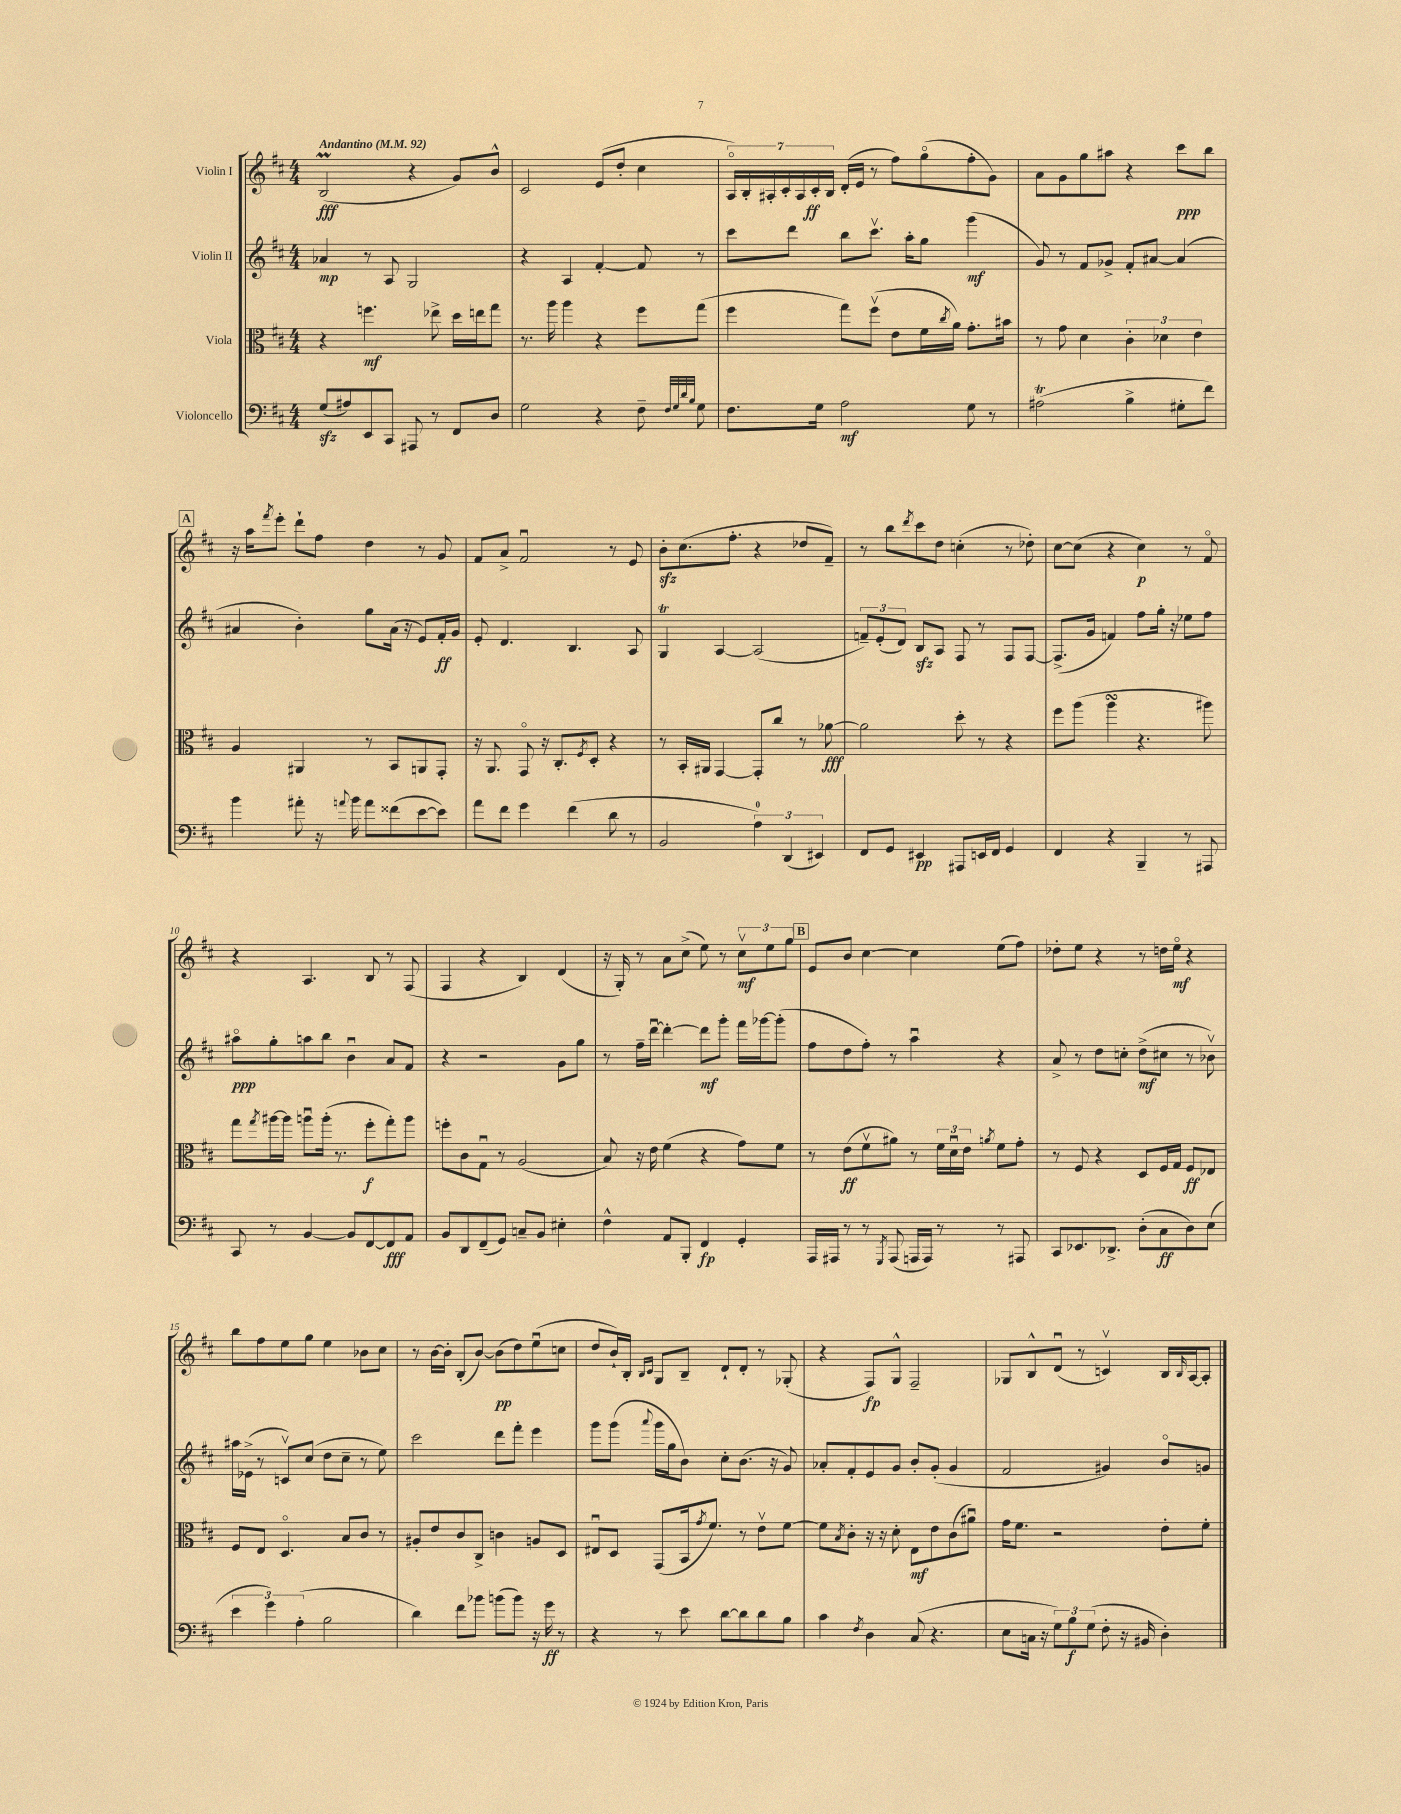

**kern	**kern	**kern	**kern
*staff4	*staff3	*staff2	*staff1
*clefF4	*clefC3	*clefG2	*clefG2
*k[f#c#]	*k[f#c#]	*k[f#c#]	*k[f#c#]
*M4/4	*M4/4	*M4/4	*M4/4
*MM92	*MM92	*MM92	*MM92
(8G	4r	4a-	(2B
8A#)	.	.	.
8EE	4.ff	8r	.
8CC#	.	8A	.
8AAA#	.	2G	4r
8r	8ee-^	.	.
8FF#	16dd	.	8g)
.	16ee	.	.
8D	8gg	.	8b^^
=	=	=	=
2G	8.r	4r	2c#
.	16aa	.	.
.	4aa	4A	.
4r	4r	[4f#'	(8e
.	.	.	8dd'
8F#~	8ff#	8f#]	4cc#
32qqF#	.	.	.
32qqG	.	.	.
32qqd	.	.	.
32qqB	.	.	.
8G	(8gg	8r	.
=	=	=	=
8.F#	4ff#	8ccc#	28Ao)
.	.	.	28B'
.	.	.	28A#'
.	.	.	28c#'
.	.	8ddd	.
.	.	.	28A#
.	.	.	28c#'
16G	.	.	.
.	.	.	28B
2A	8gg)	8bb	(16d'
.	.	.	16e
.	(8ff#v	8.ccc#v	8r
.	8e	.	8ff#)
.	.	16aa'	.
.	16f#	8gg	(8ggo
.	8qcc#	.	.
.	16a)	.	.
8G	8.g'	(4ggg	8ff#'
8r	.	.	8g)
.	16b#	.	.
=	=	=	=
(2A#	8r	8g)	8a
.	8g	8r	8g
.	4d	8f#	8gg
.	.	8g-^	8aa#
4B^	6c#'	8f#'	4r
.	.	[8a#	.
.	6d-	.	.
8G#'	.	(4a#]	8ccc#
.	6e	.	.
8f#)	.	.	8bb
=	=	=	=
4b	4A	4a#	16r
.	.	.	16aa
.	.	.	8qfff#
.	.	.	8eee'
8a#'	4AA#	4b')	8ddd`
16r	.	.	8ff#
8qqa	.	.	.
16b	.	.	.
8a	8r	8gg	4dd
(8f##	8BB	(16a#	.
.	.	16r	.
[8e	8AA	8e)	8r
8e])	8GG'	16f#'	8g
.	.	16g	.
=	=	=	=
8a	16r	8e'	8f#
.	8.AA	.	.
8f#	.	4.d	8a^
4g	8GGo	.	2f#u
.	16r	.	.
.	8.C#'	.	.
(4f#	.	4.B	.
.	8qF#	.	.
.	8D'	.	.
8d	4r	.	8r
8r	.	8A	8e
=	=	=	=
2BB	8r	4G	8b'
.	16BB'	.	(8.cc#
.	16AA#	.	.
.	[4GG	[4A	.
.	.	.	8.ff#'
6A)	8GG']	(2A]	4r
.	8cc#	.	.
(6DD	.	.	.
.	8r	.	8dd-
6EE#)	.	.	.
.	[8a-	.	8f#~)
=	=	=	=
8FF#	2a-]	12f~)	8r
.	.	(12e'	.
8GG	.	.	8bb
.	.	12d)	.
.	.	.	8qddd
4EE#	.	8B	8ccc#
.	.	8A	8dd
8AAA#	8dd'	8F#	(4cc'
16EE	8r	8r	.
16FF#	.	.	.
4GG	4r	8F#	8r
.	.	[8F#	8dd-')
=	=	=	=
4FF#	8ff#	(8.F#^]	[8cc#
.	(8aa	.	(8cc#]
.	.	16g	.
4r	4aa	4f)	4r
4BBB~	4.r	8ff#	4cc#)
.	.	16gg'	.
.	.	16r	.
8r	.	8ee-	8r
8AAA#	8aa#)	8ff#	8f#o
=	=	=	=
8CC#	8gg	8aa#o	4r
.	8qgg	.	.
8r	[16aa#	8gg'	.
.	16aa#]	.	.
[4BB	8aau	8aa	4.A
.	(16aa'	8bb	.
.	8.r	.	.
8BB]	.	4bu	.
[8FF#	8ff#'	.	8B
8FF#]	8gg')	8a	8r
8AA	8aa	8f#	(8F#
=	=	=	=
8BB	8ff'	4r	4F#
8DD	8c#	.	.
(8FF#~	8Gu	2r	4r
8GG)	8r	.	.
8C~	(2A	.	4B)
8BB	.	.	.
4E#'	.	8g	(4d
.	.	8gg	.
=	=	=	=
4F#^^	8B)	8r	16r
.	.	.	16G')
.	16r	16ff#~	8r
.	16e	[16dddu	.
8AA	(4f#	4ddd'_	8a
8BBB'	.	.	(8cc#^
4FF#	4r	8ddd]	8ee)
.	.	8ggg'	8r
4GG'	8g)	16fff#	12cc#v
.	.	[16ggg-	.
.	.	.	12ee
.	8f#	(8ggg-']	.
.	.	.	12gg
=	=	=	=
16AAA	8r	8ff#	8e
16AAA#	.	.	.
8r	(8e	8dd	8b
8r	8f#v	8ff#')	[4cc#
8qGGG	.	.	.
(8AAA#	8a#)	8r	.
16AAA	8r	4aau	4cc#]
16AAA)	.	.	.
8r	24f#	.	.
.	24du	.	.
.	24e	.	.
.	8qa	.	.
8r	8f#	4r	(8ee
8AAA#	8g'	.	8ff#)
=	=	=	=
8CC#	8r	8a^	8dd-'
8.EE-	8F#	8r	8ee
.	4r	8dd	4r
8.DD-^	.	.	.
.	.	8cc'	.
(8D'	8D	(8dd^	8r
8C#	16F#	8cc#	16dd
.	16G	.	16eeo
8D)	8F#	8r	4r
(8E	8E-	8b-v)	.
=	=	=	=
6e	8F#	16aa#	8bb
.	.	(16e-^	.
.	8E	8r	8ff#
6g)	.	.	.
.	4.Do	8cv)	8ee
(6A'	.	.	.
.	.	(8cc#	8gg
2B	.	8dd	4ee
.	8B	8cc#~	.
.	8c#	8r	8b-
.	8r	8ee)	8cc#
=	=	=	=
4d)	8A#'	2ccc#	8r
.	8e	.	[16b
.	.	.	16b']
8f#	8c#	.	(8B'
8b-	8C#^	.	[8b)
(8b	4c	8ddd	(8b]
8b)	.	8fff#'	8dd)
16r	8A	4eee	(8eeu
16g	.	.	.
8r	8D	.	8cc
=	=	=	=
4r	8E#u	8ggg	8dd
.	8D	(8ggg	16b`)
.	.	.	16B'
.	.	.	16qqB
.	.	8qqaaa	16qqc#
8r	(8GG	16ggg	8G
.	.	16gg	.
8e	16BB	8b)	8B~
.	8qg	.	.
.	8.f#)	.	.
[8d	.	8cc#'	8d`
8d]	8r	(8.b	8d'
8d	8ev	.	8r
.	.	16r	.
8B	[8f#	8g)	(8G-'
=	=	=	=
4c#	8f#]	8a-'	4r
.	8qB	.	.
.	8c#'	8f#'	.
8qF#	.	.	.
4D	16r	8e	8F#)
.	16r	.	.
.	8d'	8g	8G^^
(8C#	8E	8b'	2F#~
4.r	8e	(8g'	.
.	(8c#	4g	.
.	8a#u)	.	.
=	=	=	=
8E	16g	2f#	8G-
.	8.f#	.	.
16C	.	.	8B^^
16r	.	.	.
12G)	2r	.	(8du
12B	.	.	.
.	.	.	8r
(12G	.	.	.
8F#'	.	4g#)	4cv)
16r	.	.	.
16BB#	.	.	.
4D')	8e'	8bo	16B
.	.	.	16qqB
.	.	.	[16A
.	8f#'	8g	8A']
==	==	==	==
*-	*-	*-	*-
